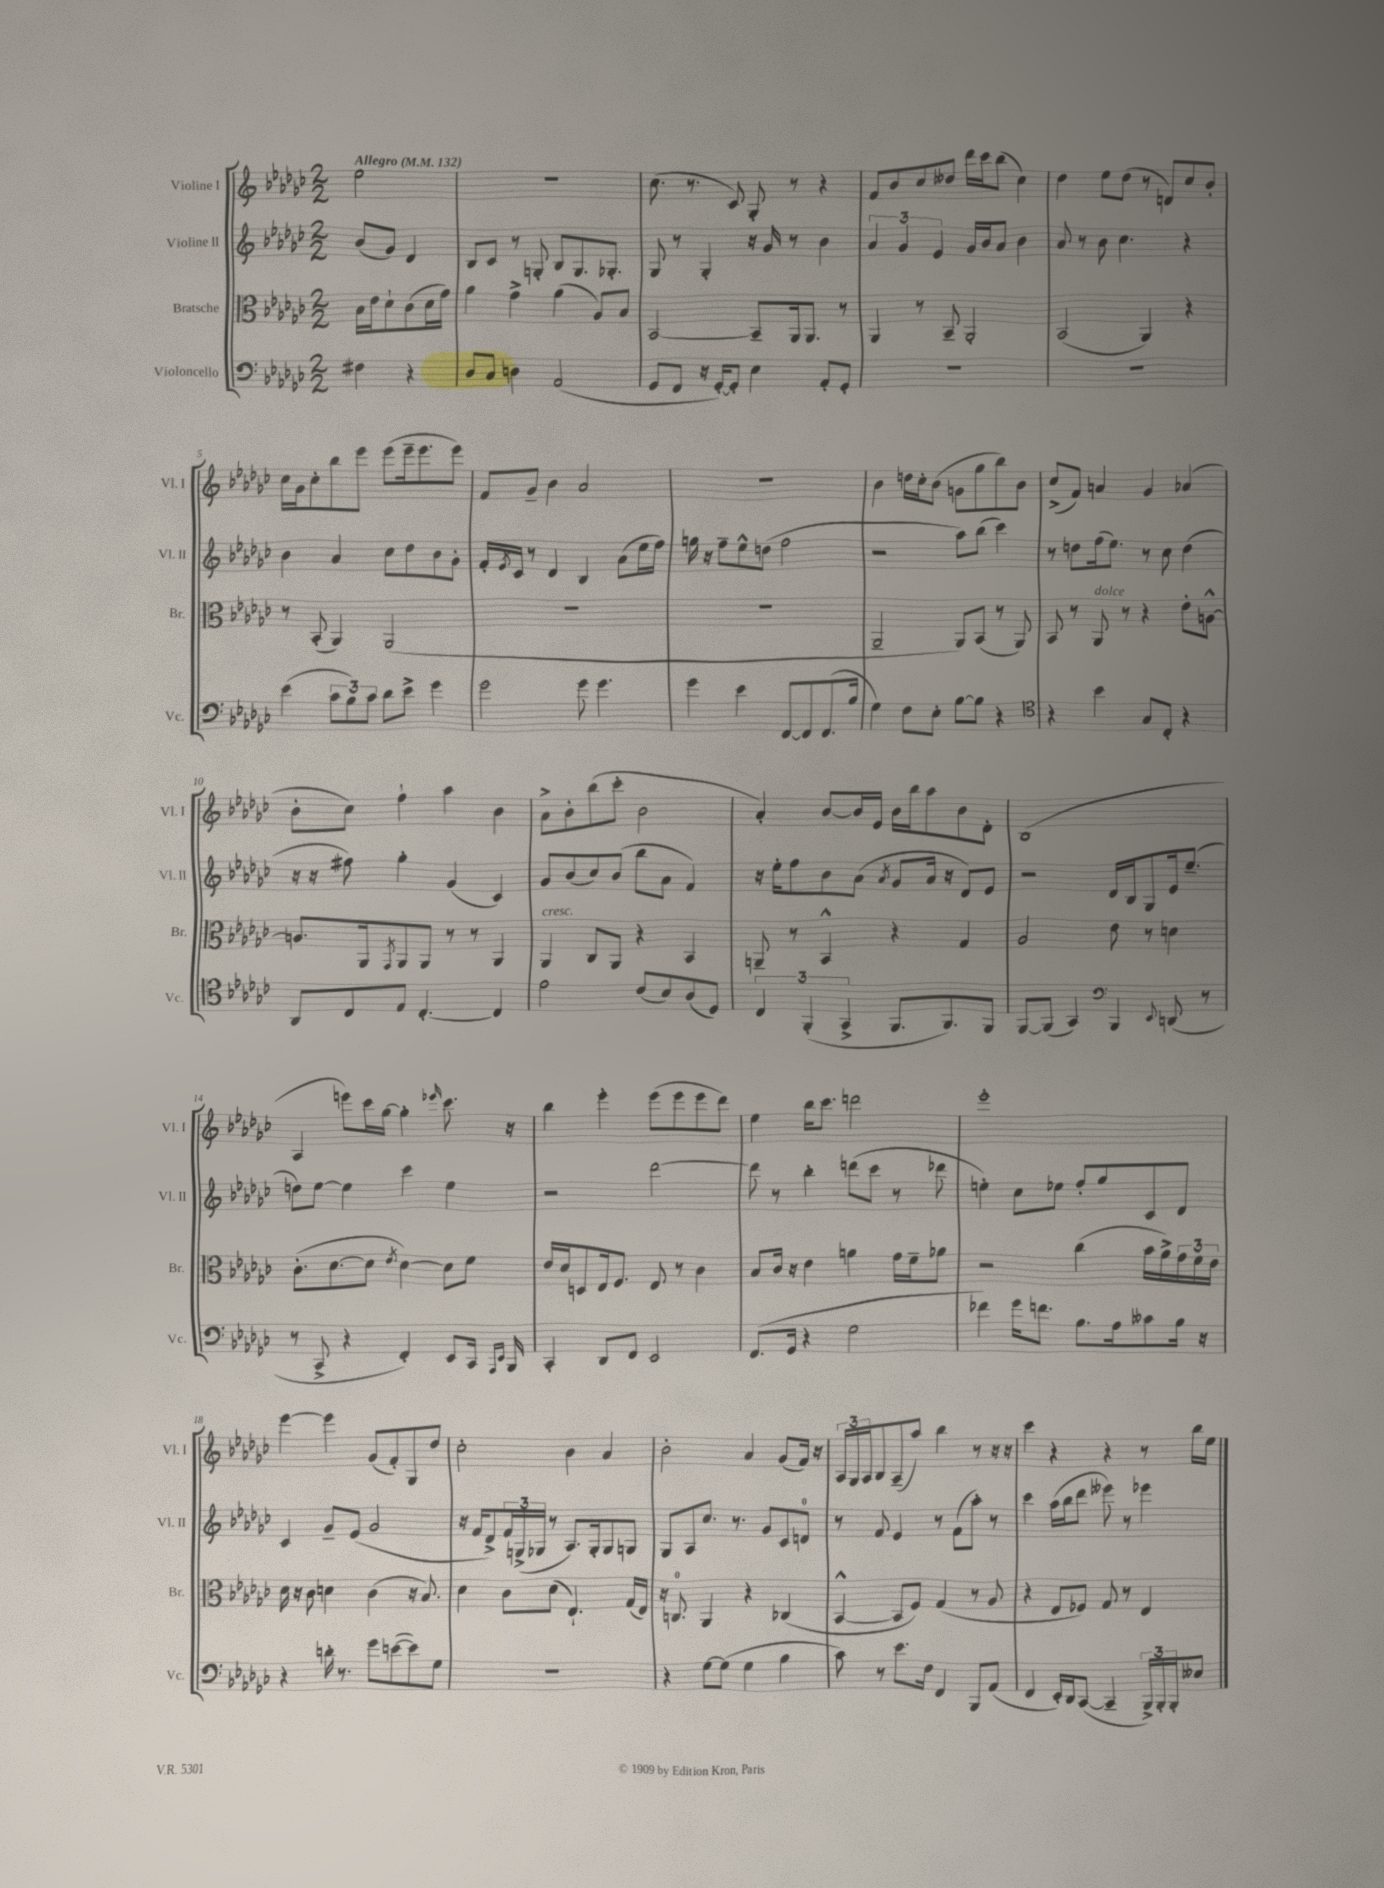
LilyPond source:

<<
\new StaffGroup <<
\new Staff = "s0" \with { instrumentName = "Violine I" shortInstrumentName = "Vl. I" } {
    \clef treble \key ges \major \numericTimeSignature \time 2/2 \partial 2 \tempo "Allegro" 4 = 132
    ees''2 |
    R1 |
    ces''8.( r8. ces'8) ges8-. r8 r4 |
    f'8 bes'8 ces''8 deses''8 des'''16 ces'''16 bes''8( ces''4) |
    des''4 ees''8 des''8( r8 d'8) ces''8 bes'8-. |
    ces''16 ges'16 ces''8-. bes''8 ees'''8 ees'''8( ees'''16-- ees'''8. ees'''8) |
    f'8 ges'8-- bes'4 aes'2 |
    R1 |
    bes'4 d''16 ces''16-. bes'8( g'8 ges''8 bes''8) bes'8 |
    ces''8->( f'8) a'4 ges'4 aes'4( |
    bes'8-. ces''8) f''4-! aes''4 bes'4 |
    aes'8-> bes'8-. bes''8( ces'''8-. bes'2 |
    aes'4-.) bes'8~ bes'16 ees'16 bes'16 bes''16 aes''8 bes'8 des'8-. |
    bes1( |
    aes4 e'''8) ces'''16 ges''16~ ges''4-. \grace { ees'''16 } ces'''8. r16 |
    bes''4 ees'''4-. ees'''8( ees'''8 ees'''8 des'''8) |
    ees''4 bes''16 ces'''8. d'''2 |
    ees'''1-. |
    ees'''4~ ees'''4 ges'8( f'8-.) ges8 des''8 |
    ces''2-. bes'4 aes'4 |
    bes'2-. aes'4 ges'8( f'16) r16 |
    \tuplet 3/2 { aes16 ges16 aes16 } bes8 aes8--( aes''8) bes''4 r8 r16 r16 |
    ces'''4 r4 r4 r8 bes''16 ees''16 \bar "|." |
}
\new Staff = "s1" \with { instrumentName = "Violine II" shortInstrumentName = "Vl. II" } {
    \clef treble \key ges \major \numericTimeSignature \time 2/2 \partial 2
    bes'8( ges'8) des'4 |
    bes8 ces'8 r8 g8-. bes8 g8. ges8.-. |
    ges8 r8 ges4-. r16 ges'16 r8 bes'4 |
    \tuplet 3/2 { aes'4 ges'4 ees'4 } ges'16 bes'16 aes'8 bes'4 |
    aes'8 r8 bes'8 ces''4. r4 |
    bes'4 aes'4 ces''8 des''8 bes'8 ges'8-. |
    f'16-. \acciaccatura { ees'8 } ces'16 r8 des'4 bes4 aes'8( ees''16 f''16) |
    g''16 r16 f''8-- ees''8-^ d''8( f''2 |
    r2 aes''8) bes''8( ces'''4) |
    r8 d''8 f''16( ees''8.) r8 ces''8 d''4( |
    r16 r16 fis''8) ges''4-. ges'4( ces'4) |
    ges'8 bes'8( ces''8) bes'8( bes''8 aes'8 f'4) |
    r16 ees''16-. f''8 bes'8 aes'8( \acciaccatura { aes'8 } ges'8 aes'16 r16 des'8) ees'8 |
    r2 des'16 bes16 ges8 ees'16 ees''8.--( |
    d''8) ees''8~ ees''4 ces'''4 ees''4 |
    r2 des'''2~ |
    des'''8 r8 bes''4-. d'''8( ces'''8 r8 des'''8 |
    e''4-.) ces''8 ees''8 f''8-. ges''8 ces'8 des'8 |
    ces'4 ges'8-- ees'8( ges'2 |
    r16 f'16 des'8->) \tuplet 3/2 { f'16 g16->( ges16 } r8 aes8.) ges16-. ges8 g8 |
    ges8 aes8 ces''8. r8. ges'8 ces'8 d'8-0 |
    r8 f'8 ees'4 r8 f'8( aes''8-.) r8 |
    ces'''4 aes''16( bes''16 des'''8 eeses'''8) r8 ees'''4 \bar "|." |
}
\new Staff = "s2" \with { instrumentName = "Bratsche" shortInstrumentName = "Br." } {
    \clef alto \key ges \major \numericTimeSignature \time 2/2 \partial 2
    bes16 ees'16 des'8-! ces'8( des'16 ges'16) |
    aes'4 ges'4-> aes'4( aes8) bes8 |
    bes,2~ bes,8-- aes,16 aes,8. r8 |
    aes,4 r8 bes,8-- aes,2-. |
    bes,2( aes,4) r4 |
    r8 bes,8-.( aes,4) aes,2( |
    r1 |
    r1 |
    aes,2-- aes,8) bes,8( r8 aes,8) |
    bes,8 r8 aes,8^\markup { \italic "dolce" } r8 r4 ees'8-. a8~-^ |
    a8. aes,16 \acciaccatura { ges,8 } aes,8 aes,8 r8 r8 aes,4 |
    aes,4^\markup { \italic "cresc." } ces8 aes,8 r4 bes,4 |
    a,8-- r8 bes,4-^ r4 ges4 |
    aes2 ees'8 r8 d'4 |
    ces'8.-.( des'8.~ des'8 \acciaccatura { ees'8 } des'4~) des'8 f'8 |
    ees'16 des'16 d8 ees16 f8. ees8 r8 ces'4 |
    bes8 ces'16 r16 ees'4 a'4 ges'16 f'16-- aes'8 |
    r2 ces''4( bes'16 aes'16->) \tuplet 3/2 { ges'16 f'16 ees'16 } |
    des'16 r16 ces'8 d'4 ces'4( r16 bes8.) |
    des'4 ces'8 des'8( ees4.-!) ges16( ees16) |
    r16 c8.-0 aes,4 r4 ces4( |
    bes,4~-^ bes,8 f8) ges4( r8 aes8 |
    r4 ees8 fes8) ges8 r8 ees4 \bar "|." |
}
\new Staff = "s3" \with { instrumentName = "Violoncello" shortInstrumentName = "Vc." } {
    \clef bass \key ges \major \numericTimeSignature \time 2/2 \partial 2
    fis4 r4 |
    des8 ces8 d4 aes,2( |
    ges,8 f,8 r16 ges,16~-.) ges,8-. ees4 aes,8-. ges,8-. |
    R1 |
    R1 |
    ees'4( \tuplet 3/2 { ces'8 bes8) ces'8 } des'8 ees'8-> ges'4 |
    ges'2 ges'8 ges'4. |
    ges'4 ees'4 f,8~ f,8 f,8.( bes16 |
    ges4) f8 ees8-. bes8~ bes8 r4 |
    \clef tenor r4 bes'4 ges8 ces8-. r4 |
    aes,8 ces8 ees8 ces4.~-. ces4 |
    ees'2 ces'8( bes8) aes8( des8) |
    \tuplet 3/2 { ces4 f,4-.( ges,4-> } f,8. f,8.) f,8 |
    f,8~ f,8( ges,4) \clef bass bes,,4 \appoggiatura { ees,8 } d,8( r8 |
    r8 ces,8-> r4 f,4-.) ees,8 ces,16 \grace { aes,,16 ees,16 } bes,,16 |
    ces,4-. des,8 f,8 ees,2 |
    f,8.( ges,16 r4 ges2 |
    fes'4) ges'16 f'8. bes8. aes16 ceses'8 bes16 r16 |
    r4 d'16-. r8. ges'8 e'8~( e'8) ges8 |
    R1 |
    r4 ges8~ ges8( ges4 bes4 |
    ces'8) r8 ees'8. f16 f,4 bes,,8 aes,8( |
    f,4 ees,16-.) des,16 ces,8~( ces,4-- \tuplet 3/2 { bes,,16->) bes,,16-. bes,,16-. } eeses8 \bar "|." |
}
>>
>>
